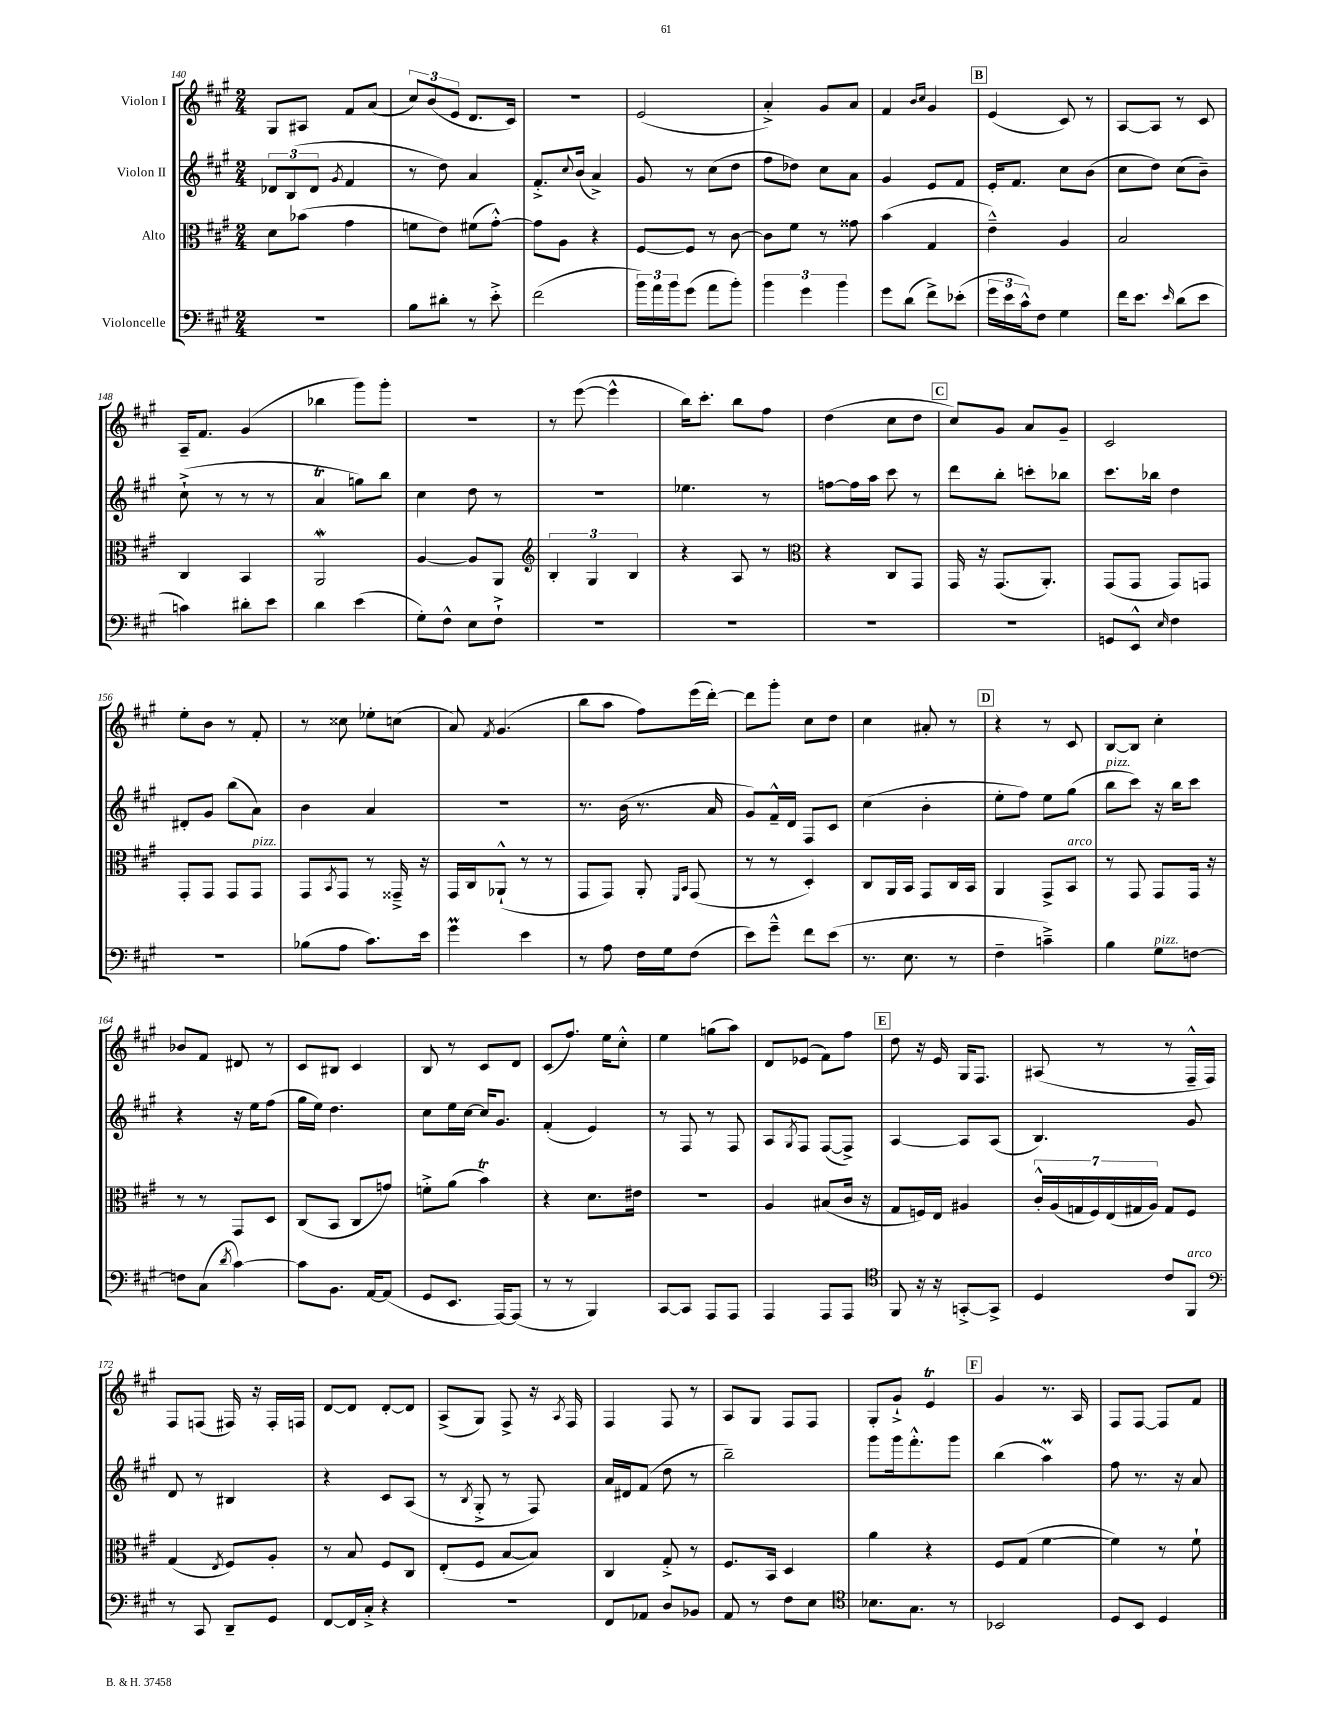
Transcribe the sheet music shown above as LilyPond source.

<<
\new StaffGroup <<
\new Staff = "s0" \with { instrumentName = "Violon I" } {
    \clef treble \key a \major \numericTimeSignature \time 2/4
    gis8 ais8 fis'8 a'8( |
    \tuplet 3/2 { cis''8) b'8( e'8 } d'8. cis'16) |
    r2 |
    e'2( |
    a'4-.->) gis'8 a'8 |
    fis'4 \grace { b'16 cis''16 } gis'4 |
    \mark \markup { \box "B" } e'4( cis'8) r8 |
    a8~ a8 r8 cis'8 |
    a16-- fis'8. gis'4( |
    bes''4 gis'''8) gis'''8-. |
    r2 |
    r8 e'''8~( e'''4-^ |
    b''16) cis'''8.-. b''8 fis''8 |
    d''4( cis''8 d''8 |
    \mark \markup { \box "C" } cis''8) gis'8 a'8 gis'8-- |
    cis'2 |
    e''8-. b'8 r8 fis'8-. |
    r8 cisis''8 ees''8-. c''8( |
    a'8) \acciaccatura { fis'8 } gis'4.( |
    b''8 a''8 fis''8) e'''16( d'''16~-.) |
    d'''8 gis'''8-. cis''8 d''8 |
    cis''4 ais'8-. r8 |
    \mark \markup { \box "D" } r4 r8 cis'8 |
    b8~ b8 cis''4-. |
    bes'8 fis'8 dis'8 r8 |
    cis'8 bis8 cis'4 |
    b8 r8 cis'8 d'8 |
    cis'8( fis''8.) e''16 cis''8-.-^ |
    e''4 g''8( a''8) |
    d'8 ees'8( fis'8) fis''8 |
    \mark \markup { \box "E" } d''8 r16 e'16 gis16 fis8. |
    ais8( r8 r8 fis16---^ fis16) |
    fis8 f8( fis16) r16 fis16-. f16 |
    d'8~ d'8 d'8~-. d'8 |
    a8->( gis8) fis8-> r16 \acciaccatura { a8 } fis16 |
    fis4 fis8 r8 |
    a8 gis8 fis8 fis8 |
    gis8-. gis'8-!-> e'4\trill |
    \mark \markup { \box "F" } gis'4 r8. a16 |
    fis8 fis8~ fis8 fis'8 \bar "|." |
}
\new Staff = "s1" \with { instrumentName = "Violon II" } {
    \clef treble \key a \major \numericTimeSignature \time 2/4
    \tuplet 3/2 { des'8 b8( des'8 } \acciaccatura { gis'8 } fis'4 |
    r8 d''8) a'4 |
    fis'8.-.-> \appoggiatura { cis''8 } b'16( a'4->) |
    gis'8 r8 cis''8( d''8 |
    fis''8 des''8) cis''8 a'8 |
    gis'4 e'8 fis'8 |
    \mark \markup { \box "B" } e'16-. fis'8. cis''8 b'8( |
    cis''8 d''8) cis''8( b'8--) |
    cis''8-!->( r8 r8 r8 |
    a'4\trill g''8) b''8 |
    cis''4 d''8 r8 |
    r2 |
    ees''4. r8 |
    f''8~ f''16 a''16 cis'''8 r8 |
    \mark \markup { \box "C" } d'''8 b''8-. c'''8-. bes''8 |
    cis'''8. bes''16 d''4 |
    dis'8-. gis'8 b''8( a'8) |
    b'4 a'4 |
    R2 |
    r8. b'16( r8. a'16 |
    gis'8) fis'16---^ d'16 fis8 cis'8 |
    cis''4( b'4-. |
    \mark \markup { \box "D" } e''8-. fis''8) e''8 gis''8( |
    b''8^\markup { \italic "pizz." } cis'''8) r16 b''16 cis'''8 |
    r4 r16 e''16 fis''8( |
    gis''16 e''16) d''4. |
    cis''8 e''16 cis''16~ cis''16 gis'8. |
    fis'4-.( e'4) |
    r8 fis8 r8 fis8 |
    a8 \acciaccatura { gis8 } fis8 fis8~( fis8->) |
    \mark \markup { \box "E" } a4~ a8 a8( |
    b4.) gis'8 |
    d'8 r8 bis4 |
    r4 cis'8 a8( |
    r8 \acciaccatura { b8 } gis8-.-> r8 fis8) |
    a'16 dis'16 fis'8( d''8 r8 |
    b''2--) |
    gis'''8 gis'''16 fis'''8.-.-^ gis'''8 |
    \mark \markup { \box "F" } b''4( a''4\prall) |
    fis''8 r8. r16 a'8 \bar "|." |
}
\new Staff = "s2" \with { instrumentName = "Alto" } {
    \clef alto \key a \major \numericTimeSignature \time 2/4
    d'8 bes'8( gis'4 |
    f'8 e'8) fis'8( gis'8~-.-^) |
    gis'8 a8 r4 |
    fis8~ fis8 r8 cis'8~ |
    cis'8 fis'8 r8 gisis'8 |
    b'4( gis4 |
    \mark \markup { \box "B" } e'4---^) a4 |
    b2 |
    cis4 b,4 |
    a,2\mordent |
    a4~ a8 a,8 |
    \clef treble \tuplet 3/2 { b4-. gis4 b4 } |
    r4 a8 r8 |
    \clef alto r4 cis8 gis,8 |
    \mark \markup { \box "C" } gis,16 r16 gis,8.( a,8.-.) |
    gis,8( gis,8 gis,8) g,8 |
    gis,8-. gis,8 gis,8 gis,8^\markup { \italic "pizz." } |
    gis,8 \acciaccatura { b,8 } gis,8 r8 gisis,16---> r16 |
    gis,16 cis16 aes,8-!-^( r8 r8 |
    gis,8 gis,8) a,8-. \grace { fis,16 b,16 } gis,8( |
    r8 r8 d4-.) |
    cis8 a,16 b,16 gis,8 cis16 b,16 |
    \mark \markup { \box "D" } a,4 gis,8-> b,8^\markup { \italic "arco" } |
    r8 gis,8 gis,8 gis,16 r16 |
    r8 r8 gis,8 d8 |
    cis8( b,8 cis8 g'8) |
    f'8-.-> a'8( b'4\trill) |
    r4 d'8. eis'16 |
    R2 |
    a4 bis8( cis'16 r16 |
    \mark \markup { \box "E" } gis8 f16) e16 ais4 |
    \tuplet 7/4 { cis'16-.-^ a16( g16 fis16) e16( gis16 a16) } gis8 fis8 |
    gis4( \acciaccatura { e8 } fis8) a8-. |
    r8 b8 fis8 cis8 |
    e8-.( fis8 b8~ b8) |
    cis4 gis8-.-> r8 |
    fis8. b,16 d4 |
    a'4 r4 |
    \mark \markup { \box "F" } fis8 gis8( fis'4~ |
    fis'4) r8 fis'8-! \bar "|." |
}
\new Staff = "s3" \with { instrumentName = "Violoncelle" } {
    \clef bass \key a \major \numericTimeSignature \time 2/4
    R2 |
    b8 dis'8-. r8 e'8-.-> |
    fis'2( |
    \tuplet 3/2 { b'16) a'16 b'16 } gis'8( a'8 b'8-.) |
    \tuplet 3/2 { b'4 gis'4 b'4 } |
    gis'8 d'8( fis'8->) ees'8-.( |
    \mark \markup { \box "B" } \tuplet 3/2 { gis'16 e'16 cis'16-^) } fis8 gis4 |
    fis'16 e'8. \grace { e'16 } d'8( e'8 |
    c'4) dis'8-. e'8 |
    d'4 e'4( |
    gis8-.) fis8-^ e8 fis8-!-> |
    R2 |
    R2 |
    R2 |
    \mark \markup { \box "C" } R2 |
    g,8 e,8-^ \grace { e16 } fis4 |
    r2 |
    bes8( a8 cis'8.) e'16 |
    gis'4\prall e'4 |
    r8 a8 fis16 gis16 fis8( |
    e'8) gis'8---^ fis'8 e'8( |
    r8. e8. r8 |
    \mark \markup { \box "D" } fis4-- c'4--->) |
    b4 gis8^\markup { \italic "pizz." } f8~ |
    f8 cis8( \acciaccatura { d'8 } cis'4~) |
    cis'8 b,8. a,16~ a,8( |
    gis,8 e,8. a,,16~) a,,8( |
    r8 r8 b,,4) |
    cis,8~ cis,8 a,,8 a,,8 |
    a,,4 a,,8 a,,8 |
    \mark \markup { \box "E" } \clef tenor fis,8 r16 r16 g,8~-.-> g,8-> |
    d4 cis'8 fis,8^\markup { \italic "arco" } |
    \clef bass r8 cis,8 d,8-- gis,8 |
    fis,8~ fis,16 cis16-.-> r4 |
    r2 |
    fis,8 aes,8 d8 bes,8 |
    a,8 r8 fis8 e8 |
    \clef tenor bes8. gis8. r8 |
    \mark \markup { \box "F" } bes,2 |
    d8 b,8 d4 \bar "|." |
}
>>
>>
\layout { \context { \Score currentBarNumber = #140 } }
